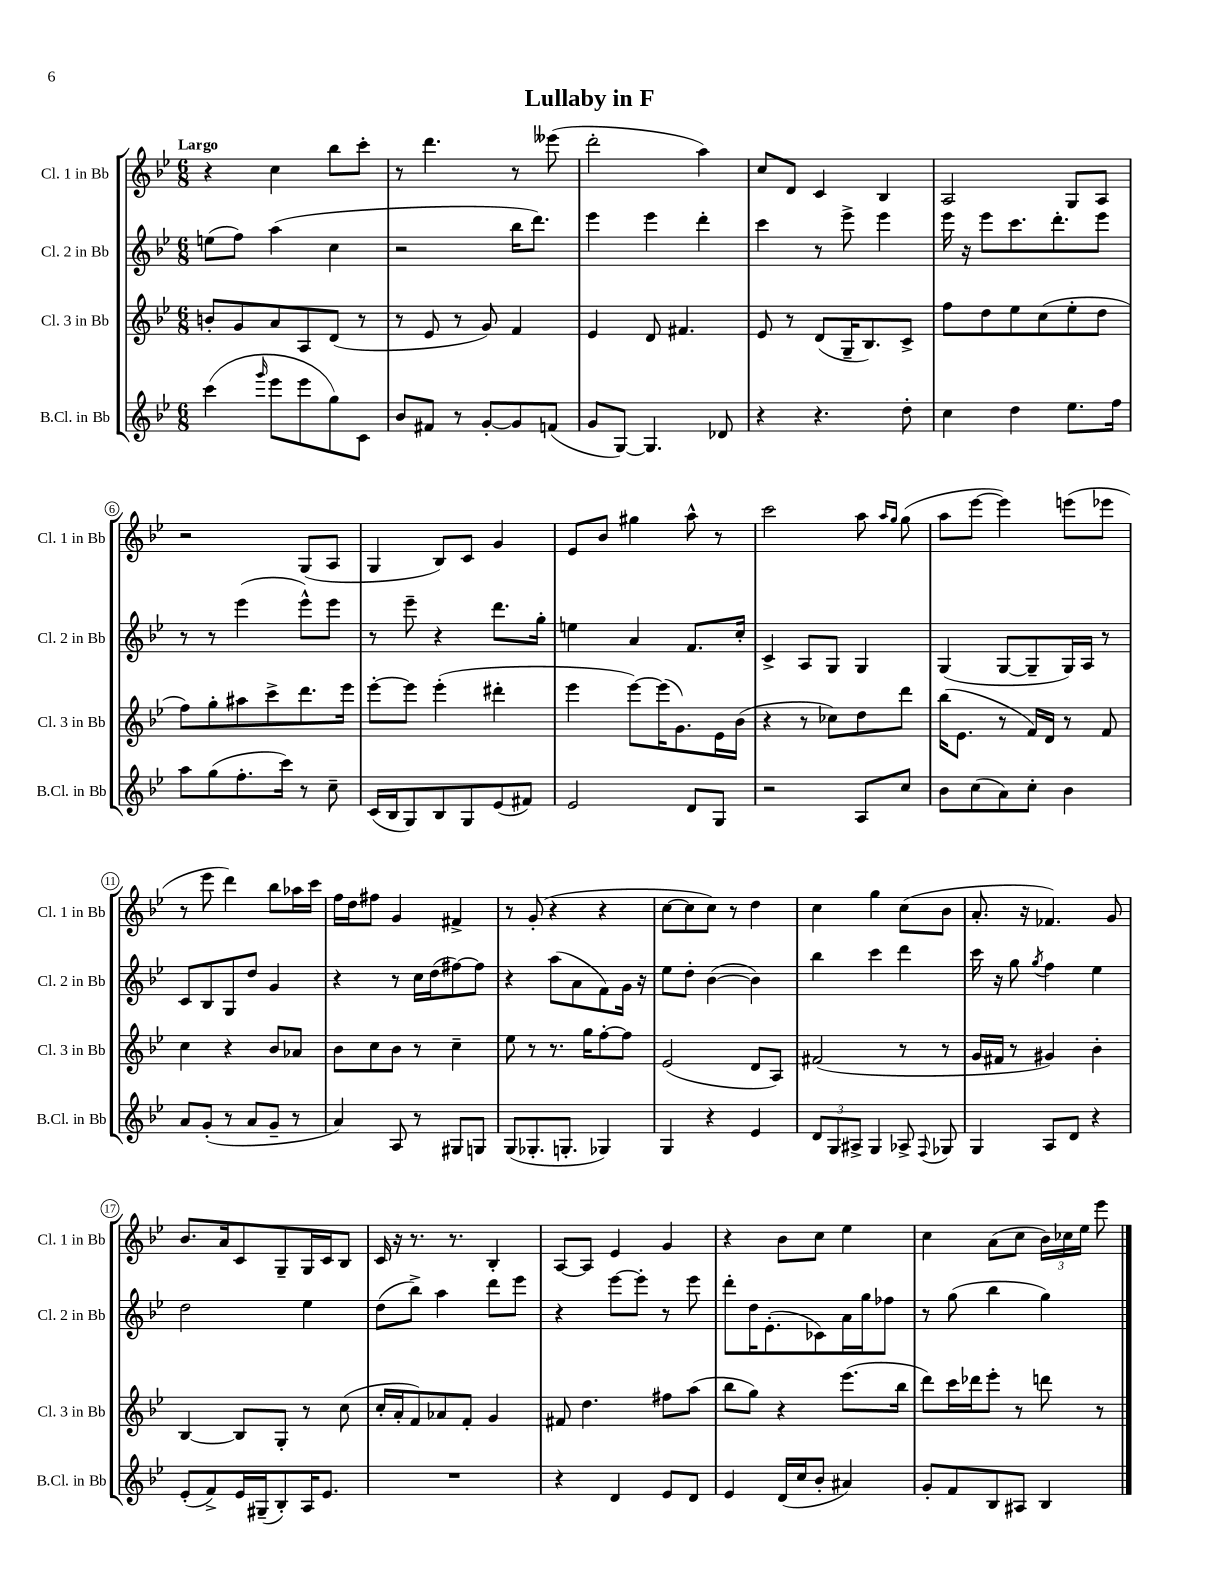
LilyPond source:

\header { title = "Lullaby in F" }
<<
\new StaffGroup <<
\new Staff = "s0" \with { instrumentName = "Cl. 1 in Bb" shortInstrumentName = "Cl. 1 in Bb" } {
    \clef treble \key bes \major \numericTimeSignature \time 6/8 \tempo "Largo"
    \autoBeamOff r4 c''4 bes''8[ c'''8]-. |
    r8 d'''4. r8 eeses'''8( |
    d'''2-. a''4) |
    c''8[ d'8] c'4 bes4 |
    a2 g8[ a8] |
    r2 g8[( a8] |
    g4 bes8[) c'8] g'4 |
    ees'8[ bes'8] gis''4 a''8-^ r8 |
    c'''2 a''8 \grace { a''16[ g''16] } g''8( |
    a''8[ ees'''8]~ ees'''4) e'''8[( ees'''8] |
    r8 ees'''8 d'''4) bes''8[ aes''16 c'''16] |
    f''16[ d''16 fis''8] g'4 fis'4-> |
    r8 g'8-.( r4 r4 |
    c''8[~ c''8 c''8]) r8 d''4 |
    c''4 g''4 c''8[( bes'8] |
    a'8.-. r16 fes'4.) g'8 |
    bes'8.[ a'16 c'8 g8-- g16 c'16 bes8] |
    c'16 r16 r8. r8. bes4-. |
    a8[~ a8] ees'4 g'4 |
    r4 bes'8[ c''8] ees''4 |
    c''4 a'8[( c''8] \tuplet 3/2 { bes'16[) ces''16 ees''16] } ees'''8 \bar "|." |
}
\new Staff = "s1" \with { instrumentName = "Cl. 2 in Bb" shortInstrumentName = "Cl. 2 in Bb" } {
    \clef treble \key bes \major \numericTimeSignature \time 6/8
    \autoBeamOff e''8[( f''8]) a''4( c''4 |
    r2 bes''16[ d'''8.]) |
    ees'''4 ees'''4 d'''4-. |
    c'''4 r8 ees'''8-> ees'''4 |
    ees'''16 r16 ees'''8[ c'''8. d'''8.-. ees'''8] |
    r8 r8 ees'''4( ees'''8[-^) ees'''8] |
    r8 ees'''8-- r4 d'''8.[ g''16]-. |
    e''4 a'4 f'8.[ c''16]-. |
    c'4-> a8[ g8] g4 |
    g4( g8[~ g8-- g16) a16] r8 |
    c'8[ bes8 g8 d''8] g'4 |
    r4 r8 c''16[ d''16( fis''8~) fis''8] |
    r4 a''8[( a'8 f'8) g'16] r16 |
    ees''8[ d''8]-. bes'4~( bes'4) |
    bes''4 c'''4 d'''4 |
    c'''16 r16 g''8 \acciaccatura { g''8 } f''4 ees''4 |
    d''2 ees''4 |
    d''8[( bes''8]->) a''4 d'''8[ ees'''8] |
    r4 ees'''8[~ ees'''8]-. r8 ees'''8 |
    d'''8[-. d''16 ees'8.-.( ces'8) a'16 g''16 fes''8] |
    r8 g''8( bes''4 g''4) \bar "|." |
}
\new Staff = "s2" \with { instrumentName = "Cl. 3 in Bb" shortInstrumentName = "Cl. 3 in Bb" } {
    \clef treble \key bes \major \numericTimeSignature \time 6/8
    \autoBeamOff b'8[-. g'8 a'8 a8 d'8]( r8 |
    r8 ees'8 r8 g'8) f'4 |
    ees'4 d'8 fis'4. |
    ees'8 r8 d'8[( g16-- bes8.) c'8]-> |
    f''8[ d''8 ees''8 c''8( ees''8-. d''8] |
    f''8[) g''8-. ais''8 c'''8-> d'''8. ees'''16] |
    ees'''8[~-. ees'''8] ees'''4-.( dis'''4-. |
    ees'''4 ees'''8[~) ees'''16( g'8.) ees'16 bes'16]( |
    r4 r8 ces''8[) d''8 d'''8] |
    bes''16[( ees'8.] r8 f'16[) d'16] r8 f'8 |
    c''4 r4 bes'8[ aes'8] |
    bes'8[ c''8 bes'8] r8 c''4-- |
    ees''8 r8 r8. g''16[ f''8~-. f''8] |
    ees'2( d'8[ a8]) |
    fis'2( r8 r8 |
    g'16[ fis'16] r8 gis'4) bes'4-. |
    bes4~ bes8[ g8]-. r8 c''8( |
    c''16[-. a'16-. f'8) aes'8 f'8]-. g'4 |
    fis'8 d''4. fis''8[ a''8]( |
    bes''8[ g''8]) r4 ees'''8.[( bes''16] |
    d'''8[) c'''16 des'''16 ees'''8]-. r8 d'''8 r8 \bar "|." |
}
\new Staff = "s3" \with { instrumentName = "B.Cl. in Bb" shortInstrumentName = "B.Cl. in Bb" } {
    \clef treble \key bes \major \numericTimeSignature \time 6/8
    \autoBeamOff c'''4( \grace { g'''16 } ees'''8[ ees'''8 g''8) c'8] |
    bes'8[ fis'8] r8 g'8[~-. g'8 f'8]( |
    g'8[ g8]~) g4. des'8 |
    r4 r4. d''8-. |
    c''4 d''4 ees''8.[ f''16] |
    a''8[ g''8( f''8.-. c'''16]) r8 c''8-- |
    c'16[( bes16 g8) bes8 g8 ees'8( fis'8]) |
    ees'2 d'8[ g8] |
    r2 a8[ c''8] |
    bes'8[ c''8( a'8) c''8]-. bes'4 |
    a'8[ g'8]-.( r8 a'8[ g'8]-- r8 |
    a'4) a8 r8 gis8[ g8] |
    g8[( ges8.-. g8.]-. ges4) |
    g4 r4 ees'4 |
    \tuplet 3/2 { d'8[ g8 ais8]-> } g4 aes8-> \appoggiatura { f8 } ges8 |
    g4 a8[ d'8] r4 |
    ees'8[-.( f'8->) ees'16 gis16--( bes8-.) a16 ees'8.] |
    R2. |
    r4 d'4 ees'8[ d'8] |
    ees'4 d'16[( c''16 bes'8]-. ais'4) |
    g'8[-. f'8 bes8 ais8] bes4 \bar "|." |
}
>>
>>
\layout { \context { \Score \override BarNumber.stencil = #(make-stencil-circler 0.1 0.3 ly:text-interface::print) } }
